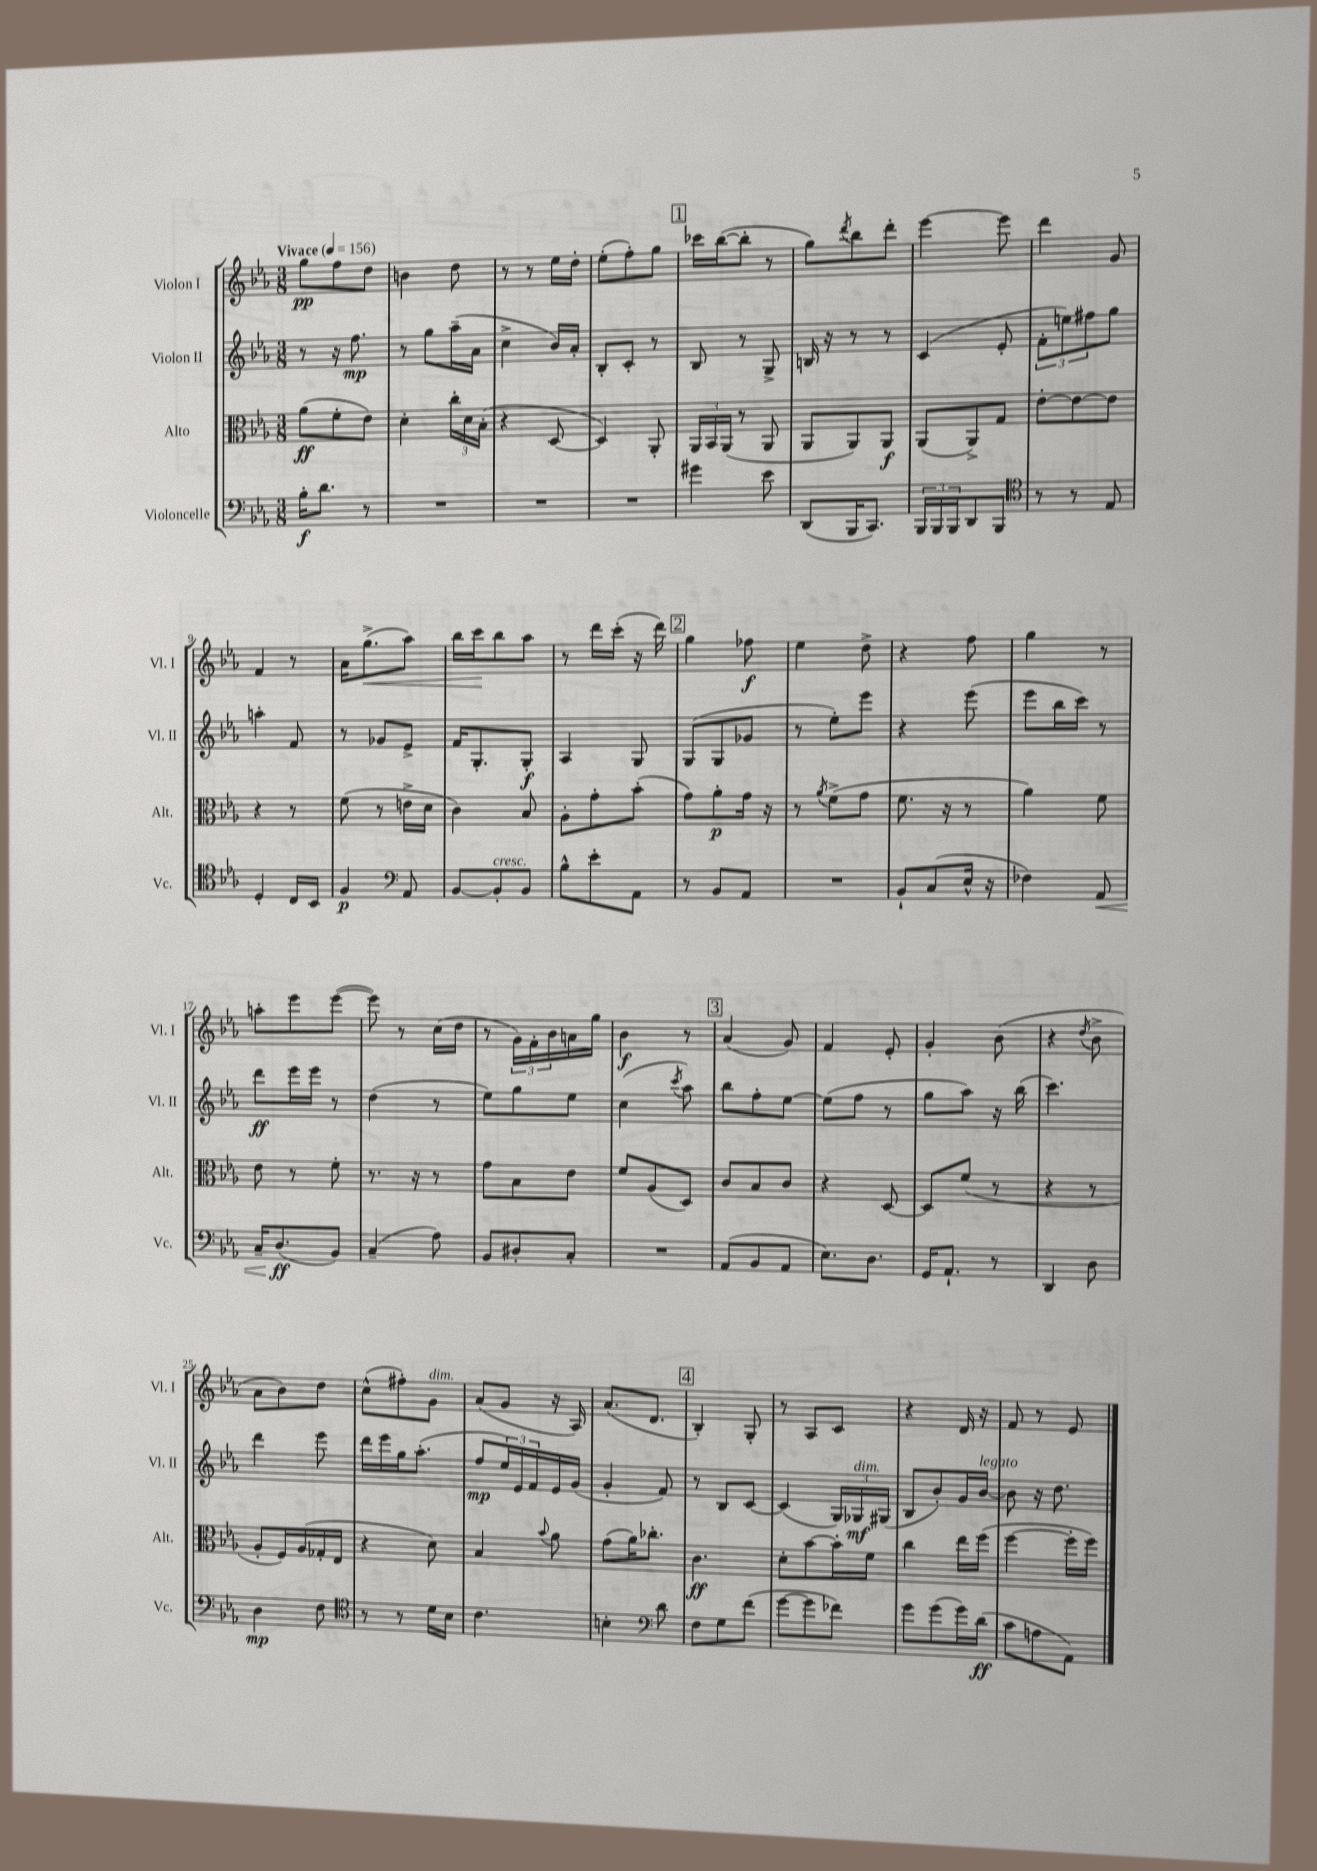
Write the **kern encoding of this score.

**kern	**dynam	**kern	**dynam	**kern	**dynam	**kern	**dynam
*part4	*part4	*part3	*part3	*part2	*part2	*part1	*part1
*staff4	*staff4	*staff3	*staff3	*staff2	*staff2	*staff1	*staff1
*I"Violoncelle	*	*I"Alto	*	*I"Violon II	*	*I"Violon I	*
*I'Vc.	*	*I'Alt.	*	*I'Vl. II	*	*I'Vl. I	*
*clefF4	*	*clefC3	*	*clefG2	*	*clefG2	*
*k[b-e-a-]	*	*k[b-e-a-]	*	*k[b-e-a-]	*	*k[b-e-a-]	*
*M3/8	*	*M3/8	*	*M3/8	*	*M3/8	*
*MM156	*	*MM156	*	*MM156	*	*MM156	*
=1	=1	=1	=1	=1	=1	=1	=1
!	!	!	!	!	!	!LO:TX:a:B:t=Vivace	!
16B-'\KL	f	(8a-\L	ff	8r	.	8gg\L	pp
8.d\J	.	.	.	.	.	.	.
.	.	8f'\	.	16r	.	8ff\	.
.	.	.	.	8.ff\	mp	.	.
8r	.	8e-\J)	.	.	.	8dd\J	.
=2	=2	=2	=2	=2	=2	=2	=2
4.r	.	4d'\	.	8r	.	4bn\	.
.	.	.	.	8gg\L	.	.	.
.	.	24cc'\LL	.	(16aa-~\L	.	8dd\	.
.	.	24d\	.	.	.	.	.
.	.	.	.	16a-\JJ	.	.	.
.	.	(24B-'\JJ	.	.	.	.	.
=3	=3	=3	=3	=3	=3	=3	=3
4.r	.	4r	.	4cc^\	.	8r	.
.	.	.	.	.	.	8r	.
.	.	[8D/	.	16b-/LL)	.	16ee-\LL	.
.	.	.	.	16a-'/JJ	.	16dd'\JJ	.
=4	=4	=4	=4	=4	=4	=4	=4
4.r	.	4D/])	.	8B-'/L	.	(8ee-'\L	.
.	.	.	.	8c'/J	.	8ff'\)	.
.	.	8AA-'/	.	8r	.	8gg\J	.
!!LO:REH:place=s1:t=1
=5	=5	=5	=5	=5	=5	=5	=5
4g#X\	.	24AA-/LL	.	8B-/	.	16ccc-X\LL	.
.	.	24BB-/	.	.	.	.	.
.	.	.	.	.	.	([16bb-\J	.
.	.	(24AA-/JJ	.	.	.	.	.
.	.	8r	.	8r	.	8bb-'\J]	.
8e-\	.	8AA-/	.	8G^/	.	8r	.
=6	=6	=6	=6	=6	=6	=6	=6
(8DD/L	.	8AA-/L	.	16Bn/	.	8gg\L)	.
.	.	.	.	16r	.	.	.
.	.	.	.	.	.	8qddd/	.
16BBB-/K	.	8AA-/)	.	8r	.	8bb-\	.
8.CC/J)	.	.	.	.	.	.	.
.	.	8AA-/J	f	8r	.	8ddd'\J	.
=7	=7	=7	=7	=7	=7	=7	=7
24BBB-/LL	.	(8AA-/L	.	(4c/	.	[4eee-\	.
24BBB-/	.	.	.	.	.	.	.
24BBB-/J	.	.	.	.	.	.	.
8DD/	.	8AA-^/)	.	.	.	.	.
8BBB-/J	.	8G/J	.	8e-'/	.	8eee-\]	.
=8	=8	=8	=8	=8	=8	=8	=8
*clefC4	*	*	*	*	*	*	*
8r	.	[8e-'\L	.	12f'\L	.	4ddd\	.
.	.	.	.	12een\)	.	.	.
8r	.	8e-\_	.	.	.	.	.
.	.	.	.	12ff#X\	.	.	.
8E-/	.	8e-\J]	.	8gg\J	.	8g/	.
!!LO:LB:g=z
=9	=9	=9	=9	=9	=9	=9	=9
4D'/	.	4r	.	4aan'\	.	4f/	.
16C/LL	.	8r	.	8f/	.	8r	.
16BB-/JJ	.	.	.	.	.	.	.
=10	=10	=10	=10	=10	=10	=10	=10
4F/	p	(8f\	.	8r	.	16a-\KL	.
!	!	!	!	!	!	!	!LO:HP:b
.	.	.	.	.	.	(8.gg^\	<
.	.	8r	.	8g-X/L	.	.	.
*clefF4	*	*	*	*	*	*	*
8AA-/	.	16en^\LL	.	8e-^/J	.	8aa-\J)	.
.	.	16d\JJ	.	.	.	.	.
=11	=11	=11	=11	=11	=11	=11	=11
[8BB-/L	.	4c\)	.	16f/KL	.	16bb-\LL	.
.	.	.	.	8.G'/	.	16ccc\J	.
!LO:TX:a:i:t=cresc.	!	!	!	!	!	!	!
8BB-'/]	.	.	.	.	.	8bb-\	[
8BB-/J	.	8B-/	.	8G'/J	f	8aa-\J	.
=12	=12	=12	=12	=12	=12	=12	=12
8B-^^\L	.	8A-'\L	.	4A-/	.	8r	.
8e-'\	.	8g'\	.	.	.	16ddd\LL	.
.	.	.	.	.	.	(16ccc'\JJ	.
8AA-\J	.	(8b-'\J	.	8G/	.	16r	.
.	.	.	.	.	.	16ddd\)	.
!!LO:REH:place=s1:t=2
=13	=13	=13	=13	=13	=13	=13	=13
8r	.	8g\L)	.	(8G/L	.	4gg\	.
8BB-/L	.	8a-'\	p	8G/	.	.	.
8AA-/J	.	16g\Jk	.	8g-X/J	.	8ff-X\	f
.	.	16r	.	.	.	.	.
=14	=14	=14	=14	=14	=14	=14	=14
4.r	.	8r	.	8r	.	4ee-\	.
.	.	8qa-/	.	.	.	.	.
.	.	(8f^\L	.	8ee-'\L)	.	.	.
.	.	8g\J	.	8eee-\J	.	8dd^\	.
=15	=15	=15	=15	=15	=15	=15	=15
8BB-`/L	.	8.f\	.	4r	.	4r	.
(8C/	.	.	.	.	.	.	.
.	.	16r	.	.	.	.	.
16E-^^/Jk	.	8r	.	(8eee-\	.	8ff\	.
16r	.	.	.	.	.	.	.
=16	=16	=16	=16	=16	=16	=16	=16
4F-X\)	.	4a-\)	.	8eee-\L	.	4gg\	.
.	.	.	.	16bb-\L	.	.	.
.	.	.	.	16ccc\JJ)	.	.	.
!	!LO:HP:b	!	!	!	!	!	!
8AA-/	<	8f\	.	8r	.	8r	.
!!LO:LB:g=z
=17	=17	=17	=17	=17	=17	=17	=17
16C~/KL	.	8e-\	.	8ddd\L	ff	8aan'\L	.
(8.D/	ff	.	.	.	.	.	.
.	.	8r	.	16eee-\L	.	8eee-\	.
.	.	.	.	16eee-\JJ	.	.	.
8BB-/J)	[	8f'\	.	8r	.	([8eee-\J	.
=18	=18	=18	=18	=18	=18	=18	=18
(4C~/	.	8.r	.	(4dd\	.	8eee-\])	.
.	.	.	.	.	.	8r	.
.	.	16r	.	.	.	.	.
8A-\)	.	8r	.	8r	.	(16cc\LL	.
.	.	.	.	.	.	16dd\JJ	.
=19	=19	=19	=19	=19	=19	=19	=19
8BB-/L	.	8g\L	.	8ee-\L)	.	8r	.
8D#X'/	.	8B-\	.	8gg\	.	24g\LL)	.
.	.	.	.	.	.	24f'\	.
.	.	.	.	.	.	24b-\	.
8C'/J	.	8e-\J	.	8ee-\J	.	16an\	.
.	.	.	.	.	.	16gg\JJ	.
=20	=20	=20	=20	=20	=20	=20	=20
4.r	.	8f/L	.	(4cc\	.	4b-\	f
.	.	(8A-/	.	.	.	.	.
.	.	.	.	8qccc/	.	.	.
.	.	8D/J)	.	8aa-\)	.	8r	.
!!LO:REH:place=s1:t=3
=21	=21	=21	=21	=21	=21	=21	=21
(8AA-/L	.	8c/L	.	8bb-\L	.	(4a-/	.
8BB-/	.	8B-/	.	8ff'\	.	.	.
8AA-/J	.	8c/J	.	[8ee-\J	.	8g/)	.
=22	=22	=22	=22	=22	=22	=22	=22
8.E-\L)	.	4r	.	(8ee-\L]	.	4f/	.
.	.	.	.	8ff\J	.	.	.
8.D\J	.	.	.	.	.	.	.
.	.	[8D/	.	8r	.	8e-'/	.
=23	=23	=23	=23	=23	=23	=23	=23
16GG/KL	.	8D/L]	.	8gg\L	.	4g'/	.
8.AA-`/J	.	.	.	.	.	.	.
.	.	(8f/J	.	8aa-\J)	.	.	.
8r	.	8r	.	16r	.	(8b-\	.
.	.	.	.	(16bb-\	.	.	.
=24	=24	=24	=24	=24	=24	=24	=24
4DD/	.	4r	.	4.ccc\)	.	4r	.
.	.	.	.	.	.	8qdd/	.
8D\	.	8r	.	.	.	8b-^\	.
!!LO:LB:g=z
=25	=25	=25	=25	=25	=25	=25	=25
4D\	mp	8A-'/L	.	4ddd\	.	8a-\L	.
.	.	16F/L)	.	.	.	8b-\)	.
.	.	(16A-/	.	.	.	.	.
8F\	.	16G-X'/	.	8eee-\	.	8dd\J	.
.	.	16E-/JJ	.	.	.	.	.
=26	=26	=26	=26	=26	=26	=26	=26
*clefC4	*	*	*	*	*	*	*
8r	.	4r	.	16ddd\LL	.	(8cc^^\L	.
.	.	.	.	16eee-\	.	.	.
8r	.	.	.	16gg\J	.	8ff#X'\)	.
.	.	.	.	(8.aa-'\J	.	.	.
!	!	!	!	!	!	!LO:TX:a:i:t=dim.	!
16d\LL	.	8d\)	.	.	.	8g\J	.
16B-\JJ	.	.	.	.	.	.	.
=27	=27	=27	=27	=27	=27	=27	=27
4.c\	.	4B-/	.	8ff/L	mp	(8a-/L	.
.	.	.	.	24ee-/L)	.	8g/J	.
.	.	.	.	24e-/	.	.	.
.	.	.	.	24f/	.	.	.
.	.	8qqb-/	.	.	.	.	.
.	.	8a-\	.	16e-/	.	16r	.
.	.	.	.	(16g/JJ	.	16A-/)	.
=28	=28	=28	=28	=28	=28	=28	=28
4Bn'\	.	(8g\L	.	4g'/	.	(8.a-/L	.
.	.	16a-\K)	.	.	.	.	.
.	.	8.cc-X'\J	.	.	.	8.d/J	.
*clefF4	*	*	*	*	*	*	*
8d\	.	.	.	8f/)	.	.	.
!!LO:REH:place=s1:t=4
=29	=29	=29	=29	=29	=29	=29	=29
8F\L	.	4.c\	ff	8r	.	4B-'/)	.
8G\	.	.	.	8B-/L	.	.	.
(8f\J	.	.	.	[8c/J	.	8G'/	.
=30	=30	=30	=30	=30	=30	=30	=30
[8g\L	.	8d'\L	.	(4c/]	.	8r	.
8g\]	.	[8b-\	.	.	.	8A-/L	.
8f-X\J)	.	16b-'\L]	.	24G/LL)	.	8c/J	.
!	!	!	!	!LO:TX:a:i:t=dim.	!	!	!
.	.	.	.	24G-X/	mf	.	.
.	.	16f\JJ	.	.	.	.	.
.	.	.	.	(24G#X/JJ	.	.	.
=31	=31	=31	=31	=31	=31	=31	=31
8g\L	.	4cc\	.	8B-/L	.	4r	.
(8g\	.	.	.	8b-'/)	.	.	.
16g\L)	.	16ee-\LL	.	16g/L	.	16d/	.
!	!	!	!	!LO:TX:a:i:t=legato	!	!	!
(16d\JJ	ff	(16ff\JJ	.	[16b-/JJ	.	16r	.
=32	=32	=32	=32	=32	=32	=32	=32
8c\L	.	[4ff\	.	8b-\]	.	8f/	.
8An\	.	.	.	16r	.	8r	.
.	.	.	.	8.dd\	.	.	.
8AA-\J)	.	16ff'\LL]	.	.	.	8e-/	.
.	.	16ff\JJ)	.	.	.	.	.
==	==	==	==	==	==	==	==
*-	*-	*-	*-	*-	*-	*-	*-
